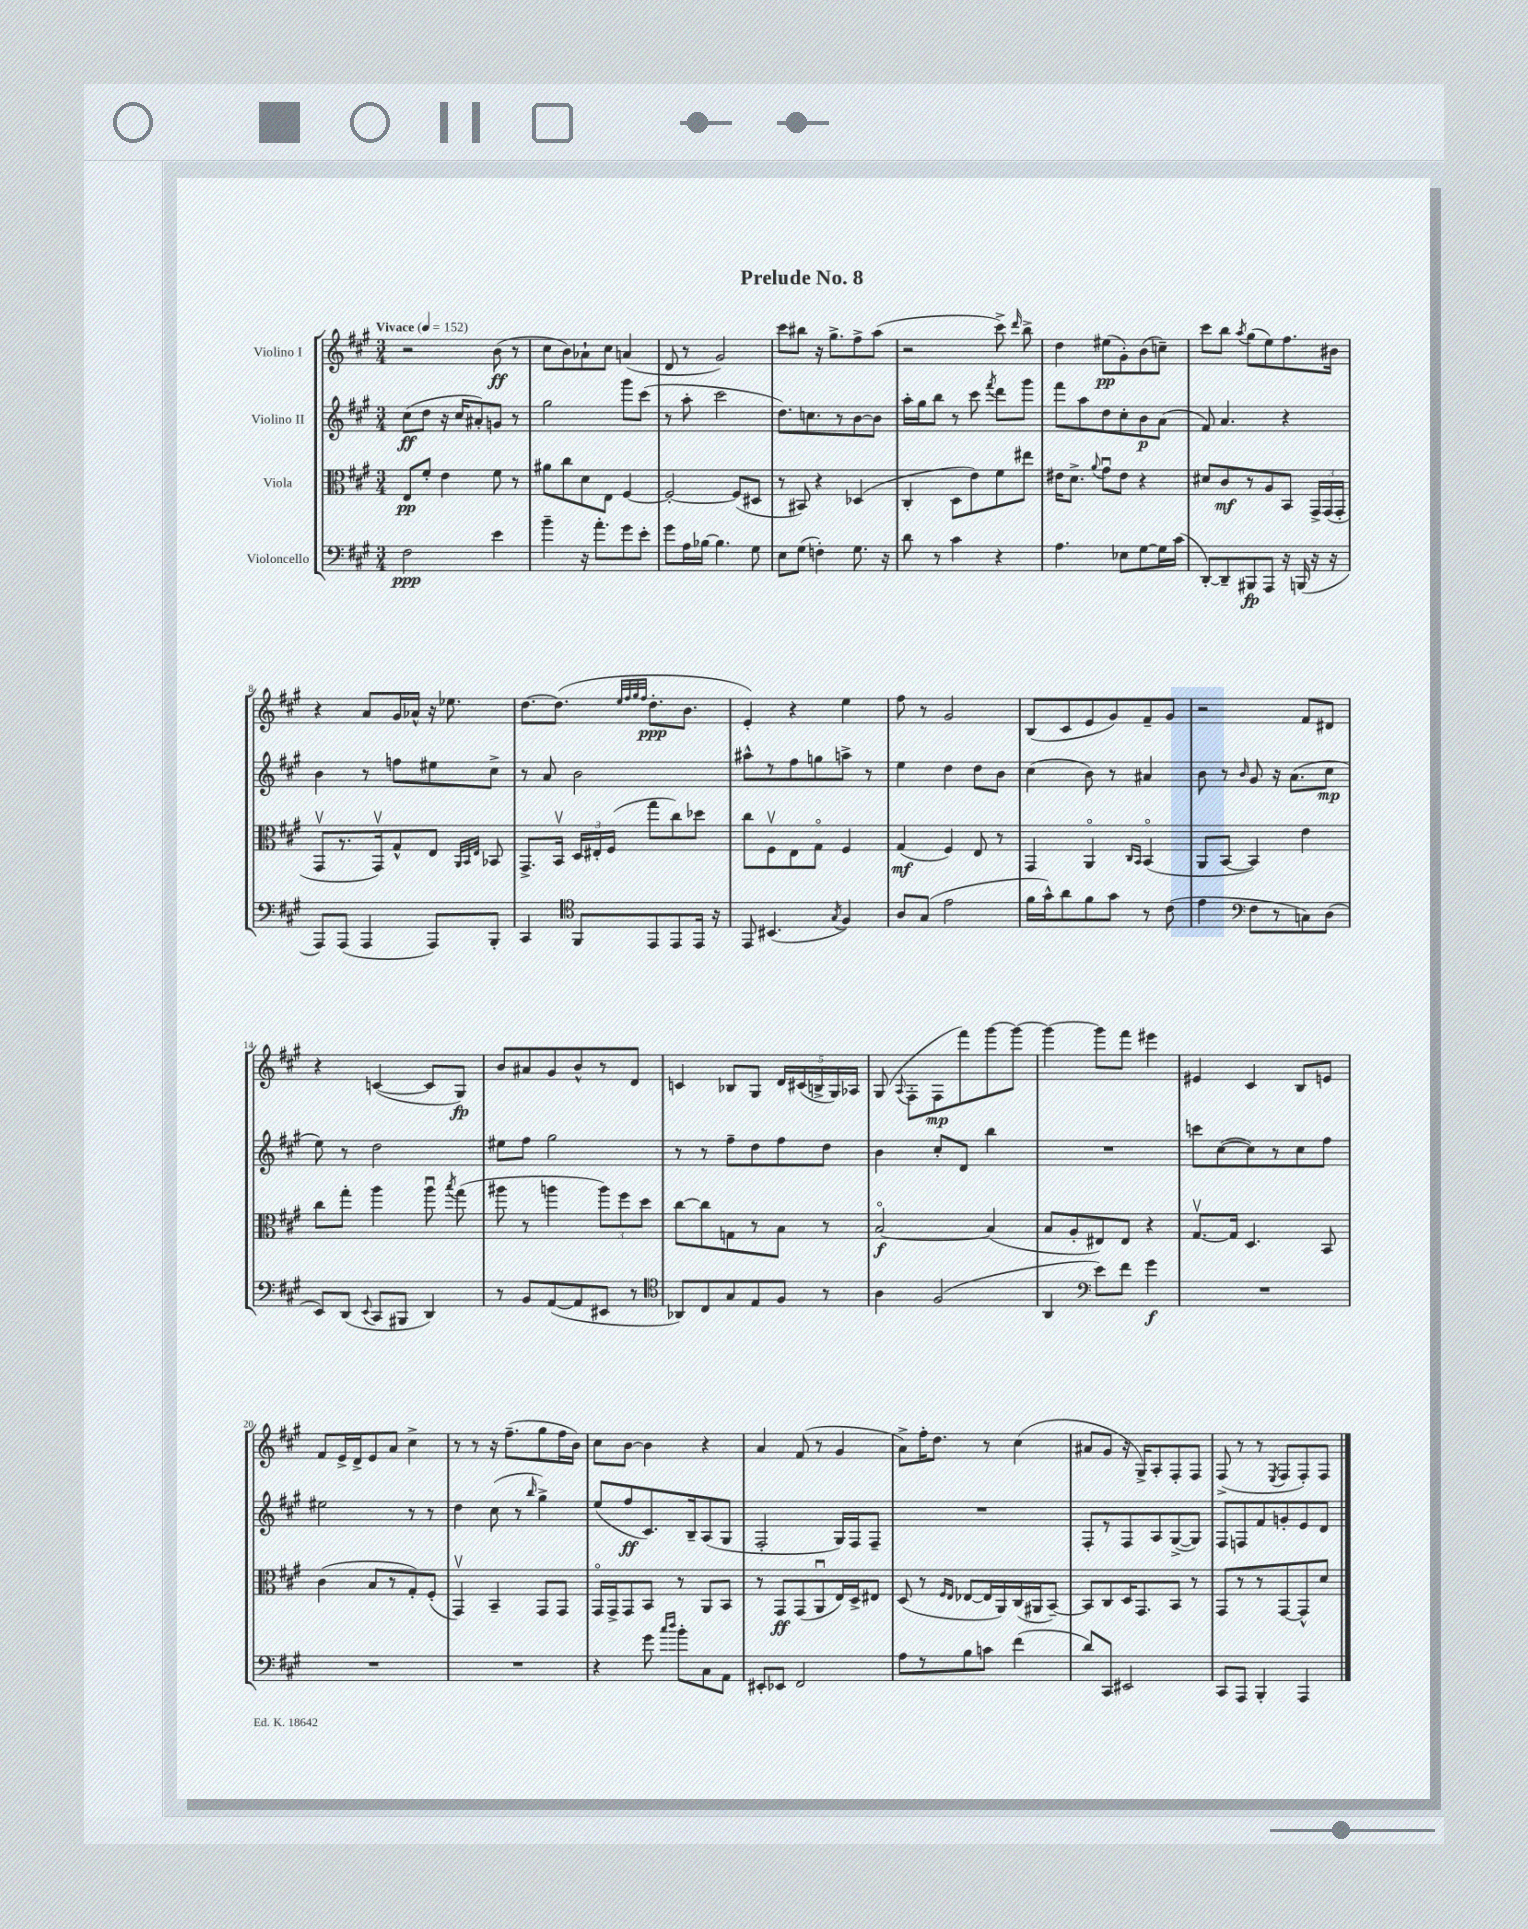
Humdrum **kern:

**kern	**dynam	**kern	**dynam	**kern	**dynam	**kern	**dynam
*part4	*part4	*part3	*part3	*part2	*part2	*part1	*part1
*staff4	*staff4	*staff3	*staff3	*staff2	*staff2	*staff1	*staff1
*I"Violoncello	*	*I"Viola	*	*I"Violino II	*	*I"Violino I	*
*clefF4	*	*clefC3	*	*clefG2	*	*clefG2	*
*k[f#c#g#]	*	*k[f#c#g#]	*	*k[f#c#g#]	*	*k[f#c#g#]	*
*M3/4	*	*M3/4	*	*M3/4	*	*M3/4	*
*MM152	*	*MM152	*	*MM152	*	*MM152	*
=1	=1	=1	=1	=1	=1	=1	=1
!	!	!	!	!	!	!LO:TX:a:B:t=Vivace	!
2F#\	ppp	8E/L	pp	(8cc#\L	ff	2r	.
.	.	8f#'/J	.	8dd\J	.	.	.
.	.	4e\	.	16r	.	.	.
.	.	.	.	16cc#/KL	.	.	.
.	.	.	.	8a#X'/)	.	.	.
4e\	.	8f#\	.	8gn/J	.	(8b\	ff
.	.	8r	.	8r	.	8r	.
=2	=2	=2	=2	=2	=2	=2	=2
4b~\	.	8a#X\L	.	2gg#\	.	8cc#\L	.
.	.	8cc#\	.	.	.	8b\)	.
16r	.	8d\	.	.	.	8a-X`\	.
8.a'\L	.	.	.	.	.	.	.
.	.	8E\J	.	.	.	8cc#\J	.
8g#\	.	[4F#/	.	8ggg#\L	.	(4an/	.
8e'\J	.	.	.	(8ccc#\J	.	.	.
=3	=3	=3	=3	=3	=3	=3	=3
8g#\L	.	2F#'/_	.	8r	.	8d/	.
16A\L	.	.	.	8aa'\	.	8r	.
[16B-X\JJ	.	.	.	.	.	.	.
4.B-\]	.	.	.	2ccc#\	.	2g#/)	.
.	.	(8F#/L]	.	.	.	.	.
8G#\	.	8D#X/J	.	.	.	.	.
=4	=4	=4	=4	=4	=4	=4	=4
8E\L	.	8r	.	8.dd\L)	.	8ccc#\L	.
(8G#\J	.	8BB#X/)	.	.	.	8bb#X\J	.
.	.	.	.	8.ccn\	.	.	.
4Fn'\)	.	4r	.	.	.	16r	.
.	.	.	.	.	.	8.gg#^\L	.
.	.	.	.	8r	.	.	.
8.G#\	.	(4D-X/	.	[8b\	.	8ff#^\	.
.	.	.	.	8b\J]	.	(8aa\J	.
16r	.	.	.	.	.	.	.
=5	=5	=5	=5	=5	=5	=5	=5
8d\	.	4C#'/	.	16aa'\LL	.	2r	.
.	.	.	.	16gg#\J	.	.	.
8r	.	.	.	8bb\J	.	.	.
4c#\	.	8D\L	.	8r	.	.	.
.	.	8e\)	.	8ccc#\	.	.	.
.	.	.	.	8qfff#/	.	.	.
4r	.	8f#\	.	8ddd\L	.	8ccc#^\)	.
.	.	.	.	.	.	16qqddd/	.
.	.	8ee#X\J	.	8ggg#\J	.	8bb^\	.
=6	=6	=6	=6	=6	=6	=6	=6
4.A\	.	16e#X\KL	.	8fff#\L	.	4dd\	.
.	.	8.d^\J	.	.	.	.	.
.	.	.	.	8aa\	.	.	.
.	.	8qqa/	.	.	.	.	.
.	.	8g#u\L	.	8dd\	.	(8ee#X\L	pp
8E-X\L	.	8e#\J	.	8cc#'\	.	8g#'\)	.
[8G#\	.	4r	.	8b\	p	(8b\	.
16G#\L]	.	.	.	(8a\J	.	8ccn~\J)	.
(16c#\JJ	.	.	.	.	.	.	.
=7	=7	=7	=7	=7	=7	=7	=7
[8DD'/L)	.	8d#X/L	.	8f#/)	.	8ccc#\L	.
8DD~/]	.	8c#/	mf	4.a/	.	8bb\J	.
.	.	.	.	.	.	8qaa/	.
8BBB#X/	fp	8r	.	.	.	(8gg#\L	.
8AAA/J	.	8A/	.	.	.	8ee\)	.
16r	.	8BB/J	.	4r	.	8.ff#\	.
(16BBBn/	.	.	.	.	.	.	.
16r	.	24GG#^/LL	.	.	.	.	.
.	.	(24GG#/	.	.	.	.	.
16r	.	.	.	.	.	16b#X\Jk	.
.	.	24GG#'/JJ	.	.	.	.	.
!!LO:LB:g=z
=8	=8	=8	=8	=8	=8	=8	=8
8AAA/L)	.	8GG#v/L	.	4b\	.	4r	.
(8AAA/J	.	8.r	.	.	.	.	.
4AAA/	.	.	.	8r	.	8a/L	.
.	.	16GG#v/k)	.	.	.	.	.
.	.	8G#^^/	.	8ffn\L	.	16g#/L	.
.	.	.	.	.	.	16a-X^^/JJ	.
8AAA/L)	.	8E/J	.	8ee#X\	.	16r	.
.	.	.	.	.	.	8.ee-X\	.
.	.	32qqAA/LLL	.	.	.	.	.
.	.	32qqBB/	.	.	.	.	.
.	.	32qqE/JJJ	.	.	.	.	.
8BBB'/J	.	8BB-X/	.	8cc#^\J	.	.	.
=9	=9	=9	=9	=9	=9	=9	=9
4CC#/	.	8.GG#^/L	.	8r	.	[8.dd\L	.
.	.	.	.	8a/	.	.	.
.	.	16BBv/Jk	.	.	.	(8.dd\J]	.
*clefC4	*	*	*	*	*	*	*
8FF#/L	.	24D/LL	.	2b\	.	.	.
.	.	24E#X'/	.	.	.	.	.
.	.	(24F#/JJ	.	.	.	.	.
.	.	.	.	.	.	32qqee/LLL	.
.	.	.	.	.	.	32qqff#/	.
.	.	.	.	.	.	32qqgg#/	.
.	.	.	.	.	.	32qqff#/JJJ	.
8EE/	.	8gg#\L	.	.	.	8.dd'\L	ppp
8EE/	.	8cc#\)	.	.	.	.	.
.	.	.	.	.	.	8.b\J	.
16EE/Jk	.	8dd-X\J	.	.	.	.	.
16r	.	.	.	.	.	.	.
=10	=10	=10	=10	=10	=10	=10	=10
8EE/	.	8cc#\L	.	8aa#X^^\L	.	4e'/)	.
(4.BB#X/	.	8F#v\	.	8r	.	.	.
.	.	8E\	.	8ff#\	.	4r	.
.	.	8G#\J	.	8ggn\	.	.	.
8qG#/	.	.	.	.	.	.	.
4F#/)	.	4F#/	.	8aan^\J	.	4ee\	.
.	.	.	.	8r	.	.	.
=11	=11	=11	=11	=11	=11	=11	=11
8A/L	.	(4G#/	mf	4ee\	.	8ff#\	.
(8G#/J	.	.	.	.	.	8r	.
2e\	.	4F#/)	.	4dd\	.	2g#/	.
.	.	8E/	.	8dd\L	.	.	.
.	.	8r	.	8b\J	.	.	.
=12	=12	=12	=12	=12	=12	=12	=12
16f#\LL	.	4GG#/	.	(4cc#\	.	(8B/L	.
16g#^^\J)	.	.	.	.	.	.	.
8a\	.	.	.	.	.	8c#/	.
8f#\	.	4AA/	.	8b\)	.	8e/	.
8g#\J	.	.	.	8r	.	8g#/)	.
.	.	16qqC#/LL	.	.	.	.	.
.	.	16qqBB/JJ	.	.	.	.	.
8r	.	(4BB/	.	4a#X/	.	8f#~/	.
(8c#\	.	.	.	.	.	8g#/J	.
=13	=13	=13	=13	=13	=13	=13	=13
4e\	.	8AA/L	.	8b\	.	2r	.
.	.	[8BB/J	.	8r	.	.	.
*clefF4	*	*	*	*	*	*	*
.	.	.	.	16qqb/	.	.	.
8F#\L	.	4BB/])	.	8g#/	.	.	.
8r	.	.	.	16r	.	.	.
.	.	.	.	(8.a\L	.	.	.
8Cn\)	.	4e\	.	.	.	8f#/L	.
(8D\J	.	.	.	8cc#\J	mp	8d#X/J	.
!!LO:LB:g=z
=14	=14	=14	=14	=14	=14	=14	=14
8EE/L)	.	8cc#\L	.	8ee\)	.	4r	.
(8DD/J	.	8gg#'\J	.	8r	.	.	.
8qqEE/	.	.	.	.	.	.	.
8CC#/L	.	4aa\	.	2dd\	.	([4cn/	.
8BBB#X/J	.	.	.	.	.	.	.
4DD/)	.	8aau\	.	.	.	8c/L]	.
.	.	8qbb/	.	.	.	.	.
.	.	(8gg#\	.	.	.	8G#/J)	fp
=15	=15	=15	=15	=15	=15	=15	=15
8r	.	8aa#X\	.	8ee#X\L	.	8b/L	.
8BB/L	.	8r	.	8ff#\J	.	8a#X/	.
([8AA/	.	4aan\	.	2gg#\	.	8g#/	.
8AA/]	.	.	.	.	.	8b^^/	.
8EE#X/J	.	12aa\L)	.	.	.	8r	.
.	.	12ff#\	.	.	.	.	.
8r	.	.	.	.	.	8d/J	.
.	.	12dd\J	.	.	.	.	.
=16	=16	=16	=16	=16	=16	=16	=16
*clefC4	*	*	*	*	*	*	*
8AA-X/L)	.	[8cc#\L	.	8r	.	4cn/	.
8C#/	.	8cc#\]	.	8r	.	.	.
8G#/	.	8Gn\	.	8ff#~\L	.	8B-X/L	.
8E/	.	8r	.	8dd\	.	8G#/J	.
8F#/J	.	8B\J	.	8ff#\	.	20d/LL	.
.	.	.	.	.	.	(20c#X/	.
.	.	.	.	.	.	20Bn^/	.
8r	.	8r	.	8dd\J	.	.	.
.	.	.	.	.	.	20G#/)	.
.	.	.	.	.	.	20A-X/JJ	.
=17	=17	=17	=17	=17	=17	=17	=17
4A\	.	[2B/	f	4b\	.	(8G#/	.
.	.	.	.	.	.	8qqA/	.
.	.	.	.	.	.	8F#'\L	.
(2F#/	.	.	.	8cc#'/L	.	8F#\	mp
.	.	.	.	8d/J	.	8fff#\)	.
.	.	(4B/]	.	4bb\	.	[8ggg#\	.
.	.	.	.	.	.	8ggg#\J_	.
=18	=18	=18	=18	=18	=18	=18	=18
4AA/	.	8B/L	.	2.r	.	4ggg#\_	.
.	.	8A'/	.	.	.	.	.
*clefF4	*	*	*	*	*	*	*
8e\L)	.	8E#X/)	.	.	.	8ggg#\L]	.
8f#\J	.	8E#/J	.	.	.	8fff#\J	.
4g#\	f	4r	.	.	.	4eee#X\	.
=19	=19	=19	=19	=19	=19	=19	=19
2.r	.	[8.G#v/L	.	8cccn\L	.	4e#X/	.
.	.	.	.	([8cc#\	.	.	.
.	.	16G#/Jk]	.	.	.	.	.
.	.	4.D/	.	8cc#\])	.	4c#/	.
.	.	.	.	8r	.	.	.
.	.	.	.	8cc#\	.	8B/L	.
.	.	8BB/	.	8ff#\J	.	8en/J	.
!!LO:LB:g=z
=20	=20	=20	=20	=20	=20	=20	=20
2.r	.	(4c#\	.	2ee#X\	.	8f#/L	.
.	.	.	.	.	.	16e^/L	.
.	.	.	.	.	.	16d^/J	.
.	.	8B/L	.	.	.	8e/	.
.	.	8r	.	.	.	8a/J	.
.	.	8G#'/)	.	8r	.	4cc#^\	.
.	.	(8F#'/J	.	8r	.	.	.
=21	=21	=21	=21	=21	=21	=21	=21
2.r	.	4GG#v/)	.	4dd\	.	8r	.
.	.	.	.	.	.	8r	.
.	.	4BB~/	.	(8cc#\	.	16r	.
.	.	.	.	.	.	(8.ff#~\L	.
.	.	.	.	8r	.	.	.
.	.	.	.	16qqbb/	.	.	.
.	.	8GG#/L	.	4gg#^\)	.	8gg#\	.
.	.	8GG#/J	.	.	.	16ff#\L	.
.	.	.	.	.	.	16b\JJ)	.
=22	=22	=22	=22	=22	=22	=22	=22
4r	.	16GG#/LL	.	(8ee/L	.	8cc#\L	.
.	.	16GG#^/J	.	.	.	.	.
.	.	8GG#/	.	8ff#/	ff	[8b\J	.
8g#\	.	8BB/J	.	8.c#/)	.	4b\]	.
16qqcc#/LL	.	.	.	.	.	.	.
16qqdd/JJ	.	.	.	.	.	.	.
8b'\L	.	8r	.	.	.	.	.
.	.	.	.	16B~/k	.	.	.
8C#\	.	8AA/L	.	(8A/	.	4r	.
8AA\J	.	8BB/J	.	8G#/J	.	.	.
=23	=23	=23	=23	=23	=23	=23	=23
8EE#X'/L	.	8r	.	2F#'/	.	4a/	.
8EE-X/J	.	8GG#/L	ff	.	.	.	.
2FF#/	.	(8GG#/	.	.	.	(8f#/	.
.	.	8AAu/	.	.	.	8r	.
.	.	16E/L)	.	16G#/LL)	.	4g#/	.
.	.	16D^/J	.	16F#/J	.	.	.
.	.	8E#X/J	.	8F#~/J	.	.	.
=24	=24	=24	=24	=24	=24	=24	=24
8A\L	.	(8D/	.	2.r	.	8a^\L)	.
8r	.	8r	.	.	.	16ff#'\K	.
.	.	.	.	.	.	8.dd\J	.
.	.	16qqF#/LL	.	.	.	.	.
.	.	16qqE/JJ	.	.	.	.	.
8B\	.	[8E-X/L	.	.	.	.	.
8cn\J	.	16E-/L]	.	.	.	8r	.
.	.	16AA/)	.	.	.	.	.
(4f#\	.	(16C#/	.	.	.	(4cc#\	.
.	.	16AA#X/J	.	.	.	.	.
.	.	[8BB~/J)	.	.	.	.	.
=25	=25	=25	=25	=25	=25	=25	=25
8d/L)	.	8BB/L]	.	8F#'/L	.	8a#X/L	.
8CC#/J	.	8C#/	.	8r	.	8g#/J	.
2EE#X/	.	16D/K	.	8F#/	.	16r	.
.	.	8.GG#/	.	.	.	16G#^/KL)	.
.	.	.	.	8A/	.	8A'/	.
.	.	8BB/J	.	([8G#^/	.	8F#'/	.
.	.	8r	.	8G#/J])	.	8F#/J	.
=26	=26	=26	=26	=26	=26	=26	=26
8CC#/L	.	8GG#/L	.	8F#/L	.	(8F#^/	.
8AAA/J	.	8r	.	8Fn/	.	8r	.
4BBB'/	.	8r	.	8f#/	.	8r	.
.	.	.	.	.	.	8qE/	.
.	.	[8GG#/	.	8gn'/	.	8F#/L	.
4AAA/	.	8GG#^^/]	.	8e/	.	8F#'/)	.
.	.	8d/J	.	8d/J	.	8F#/J	.
==	==	==	==	==	==	==	==
*-	*-	*-	*-	*-	*-	*-	*-
